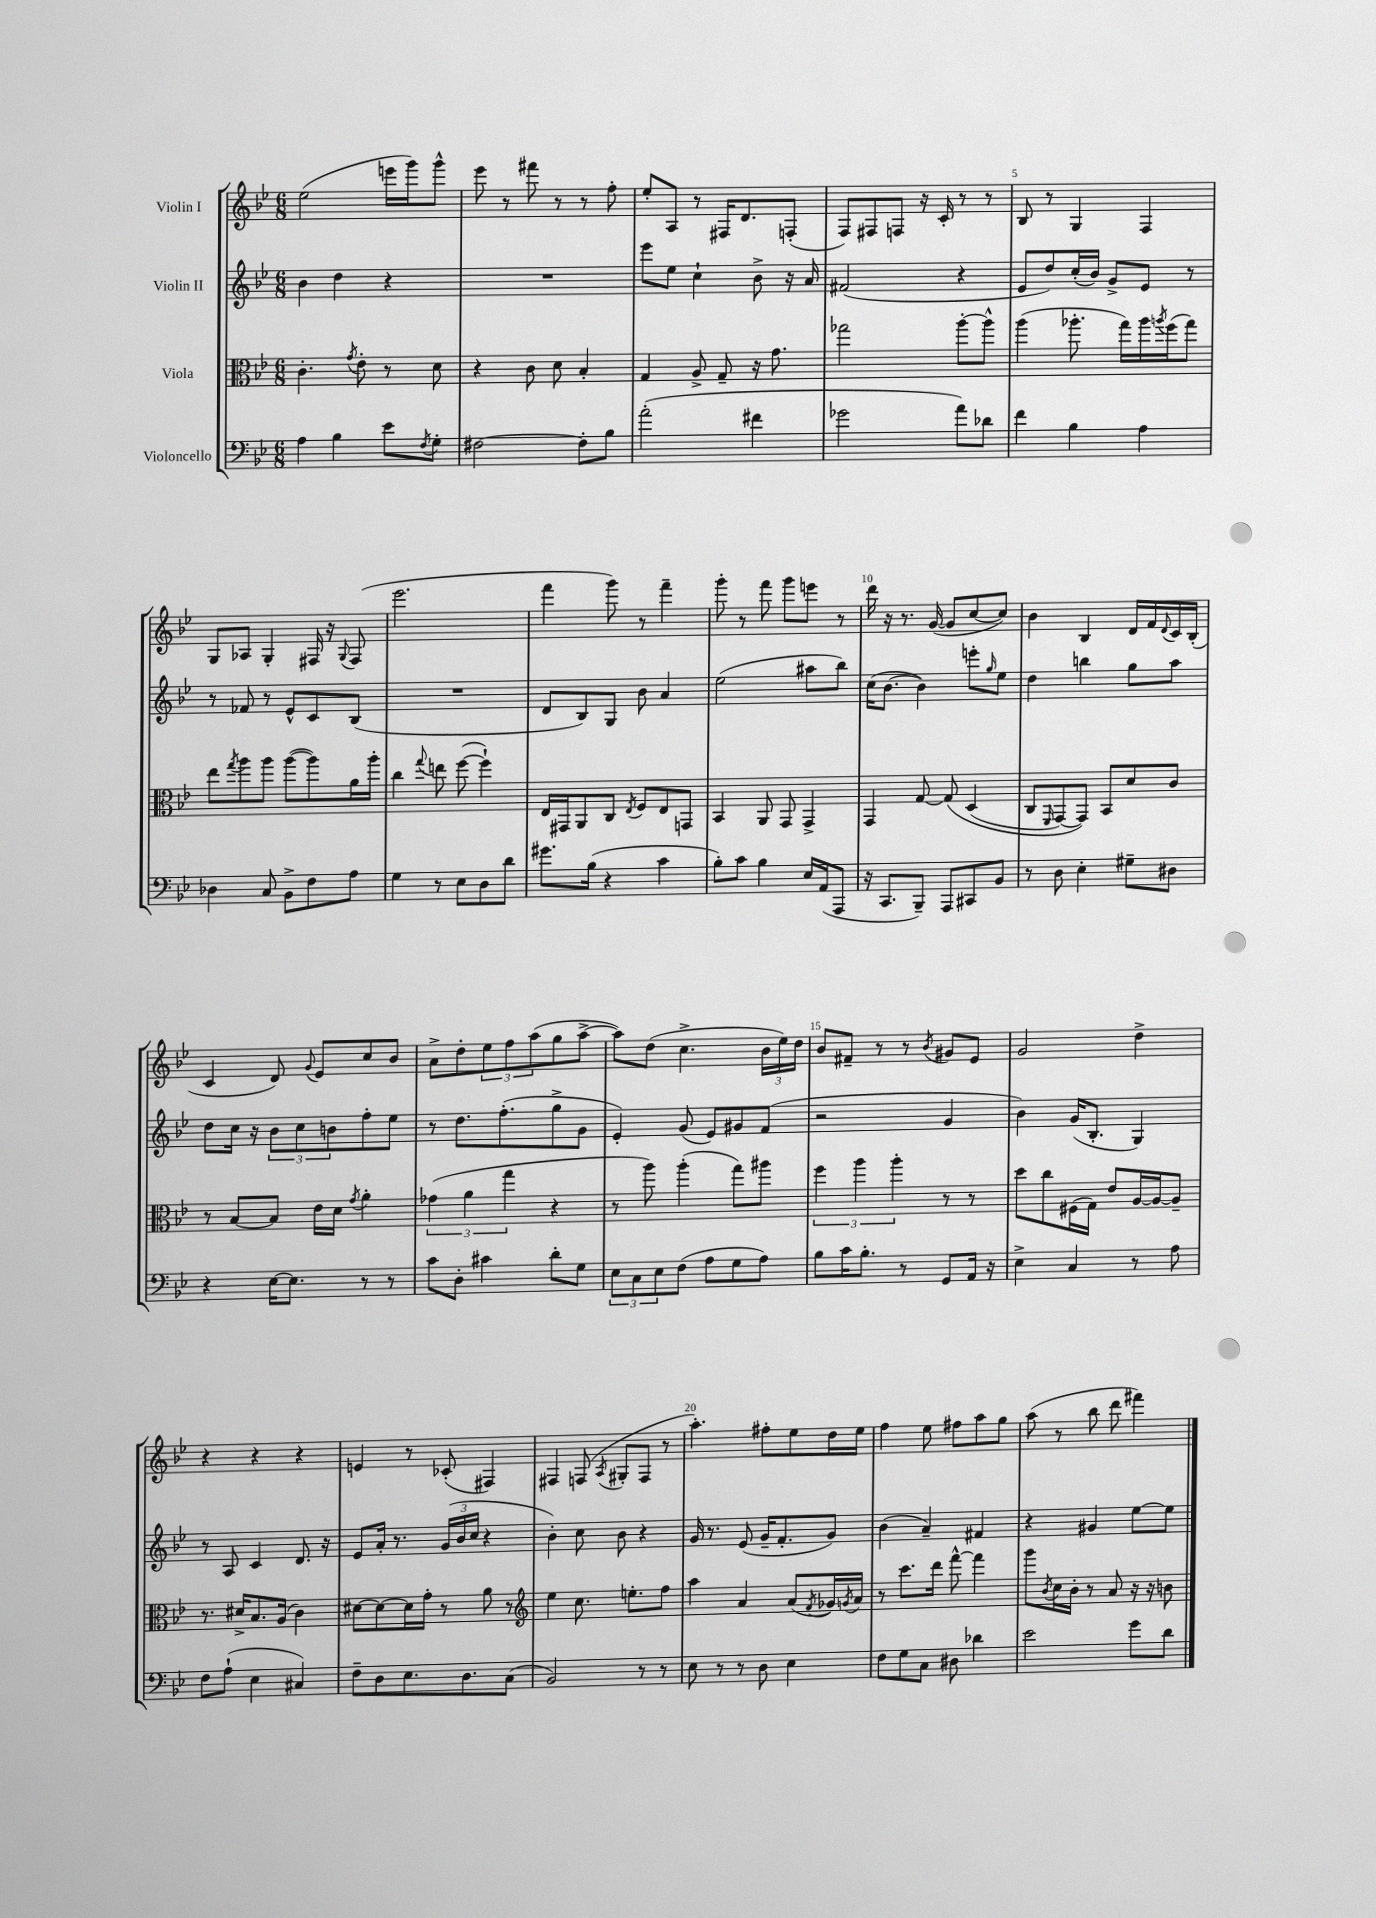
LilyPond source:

<<
\new StaffGroup <<
\new Staff = "s0" \with { instrumentName = "Violin I" } {
    \clef treble \key bes \major \numericTimeSignature \time 6/8
    ees''2( e'''16 g'''16) g'''8-^ |
    ees'''8 r8 fis'''8 r8 r8 f''8-. |
    ees''8-. a8 r8 fis16 d'8. f8-.( |
    f8) fis8 f8 r16 c'16-. r8 r8 |
    bes8 r8 g4 f4 |
    g8 aes8 g4-. fis16 r16 \appoggiatura { g8 } fis8( |
    ees'''2. |
    f'''4 g'''8) r8 f'''4-- |
    g'''8-. r8 f'''8 g'''8 e'''8 r8 |
    d'''16 r16 r8. g'16~( g'8 c''8~ c''8) |
    bes'4 bes4 d'16 f'16 \appoggiatura { d'8 } c'16 bes16-.( |
    c'4 d'8) \appoggiatura { g'8 } ees'8 c''8 bes'8 |
    a'8-> d''8-. \tuplet 3/2 { ees''8 f''8 a''8( } g''8 a''8~-> |
    a''8) d''8( c''4.-> \tuplet 3/2 { bes'16 ees''16) d''16 } |
    bes'8 fis'8-- r8 r8 \acciaccatura { bes'8 } gis'8 ees'8 |
    g'2 d''4-> |
    r4 r4 r4 |
    e'4 r8 ces'8-.( fis4) |
    fis4 f8( \acciaccatura { a8 } gis8-. f8 r8 |
    a''4.-.) fis''8-. ees''8 d''16 ees''16 |
    f''4 ees''8 fis''8 a''8 g''8 |
    a''8( r8 bes''8 d'''8 fis'''4) \bar "|." |
}
\new Staff = "s1" \with { instrumentName = "Violin II" } {
    \clef treble \key bes \major \numericTimeSignature \time 6/8
    bes'4 d''4 r4 |
    R2. |
    ees'''8 ees''8 c''4-! bes'8-> r16 a'16 |
    fis'2( r4 |
    ees'8 d''8) c''16-.( bes'16) g'8-> ees'8 r8 |
    r8 fes'8 r8 ees'8-^ c'8 bes8( |
    R2. |
    d'8 bes8) g8 bes'8 a'4 |
    ees''2( ais''8 bes''8) |
    c''16( bes'8.~ bes'4) e'''8-. \grace { g''16 } ees''8 |
    d''4 b''4 g''8 a''8 |
    d''8 c''16 r16 \tuplet 3/2 { bes'8 c''8 b'8 } f''8-. ees''8 |
    r8 d''8. f''8.-.( g''8-> g'8 |
    ees'4-.) g'8( ees'8) gis'8 f'8( |
    r2 g'4 |
    bes'4) g'16( bes8.-. g4) |
    r8 a8 c'4 d'8. r16 |
    ees'8 a'16-. r8. \tuplet 3/2 { g'16( bes'16 c''16 } r4 |
    bes'4-.) c''8 bes'8 r4 |
    g'16 r8. ees'8( g'16-- f'8.-. g'8) |
    bes'4( a'4--) fis'4 |
    r4 gis'4 ees''8~ ees''8 \bar "|." |
}
\new Staff = "s2" \with { instrumentName = "Viola" } {
    \clef alto \key bes \major \numericTimeSignature \time 6/8
    c'4.-. \acciaccatura { g'8 } ees'8-. r8 d'8 |
    r4 c'8 d'8 bes4-. |
    g4 a8-> g8-- r16 g'8. |
    ges''2 a''8~-. a''8-^ |
    a''4( aes''8.-. g''16) aes''16 \acciaccatura { a''8 } f''16( g''8) |
    ees''8 \acciaccatura { g''8 } a''8 a''8 a''8~( a''8) a'16 a''16-. |
    c''4 \appoggiatura { g''8 } e''8 f''8~( f''4-!) |
    ees16 gis,16 a,8 c8 \acciaccatura { ees8 } f8 ees8 g,8 |
    bes,4 a,8 g,8 g,4-> |
    g,4 g8~ g8\( d4( |
    c8 \grace { f,16 } g,8~) g,8\) bes,8 d'8 c'8 |
    r8 bes8~ bes8 ees'16 d'16 \acciaccatura { g'8 } a'4-. |
    \tuplet 3/2 { ges'4( a'4 g''4 } r4 |
    r8 a''8) a''4-.( g''8) ais''8 |
    \tuplet 3/2 { f''4 a''4 a''4-. } r8 r8 |
    d''8 c''8 fis16( g16) ees'8 a16~ a16~ a8-- |
    r8. dis'16-> bes8. a16( c'4) |
    dis'8~ dis'8~ dis'16 g'16-. r8 a'8 r8 |
    \clef treble ees''4 c''8. e''8.-. f''8 |
    a''4 a'4 a'8( \acciaccatura { f'8 } ges'16) \acciaccatura { g'8 } a'16 |
    r8 c'''8. d'''16 f'''8~-^ f'''4 |
    g'''8 \acciaccatura { bes'8 } c''16 bes'16-. r8 a'8 r16 r16 b'8 \bar "|." |
}
\new Staff = "s3" \with { instrumentName = "Violoncello" } {
    \clef bass \key bes \major \numericTimeSignature \time 6/8
    a4 bes4 ees'8 \acciaccatura { f8 } g8-. |
    fis2~ fis8-. bes8 |
    a'2-.( fis'4 |
    ges'2 a'8) des'8 |
    f'4 bes4 a4 |
    des4 c8 bes,8-> f8 a8 |
    g4 r8 ees8 d8 d'8 |
    gis'8. bes16( r4 c'4 |
    bes8-.) c'8 bes4 ees16 a,16( a,,8 |
    r16 c,8. bes,,8--) a,,8 cis,8 bes,8 |
    r8 d8 ees4-. gis8-- dis8 |
    r4 ees16~ ees8. r8 r8 |
    c'8 d8-. cis'4 d'8-. g8 |
    \tuplet 3/2 { ees8 c8 ees8 } f8( a8 g8 a8) |
    bes8 c'16 bes8.-. r8 g,8 a,16 r16 |
    ees4-> c4 r8 a8 |
    f8 a8-!( ees4 cis4) |
    f8-- d8 ees8. d8. c8( |
    bes,2) r8 r8 |
    ees8 r8 r8 d8 ees4 |
    f8 g8 c8 dis8 des'4 |
    ees'2 g'8 d'8 \bar "|." |
}
>>
>>
\layout { \context { \Score \override BarNumber.break-visibility = ##(#f #t #t) barNumberVisibility = #(every-nth-bar-number-visible 5) } }
